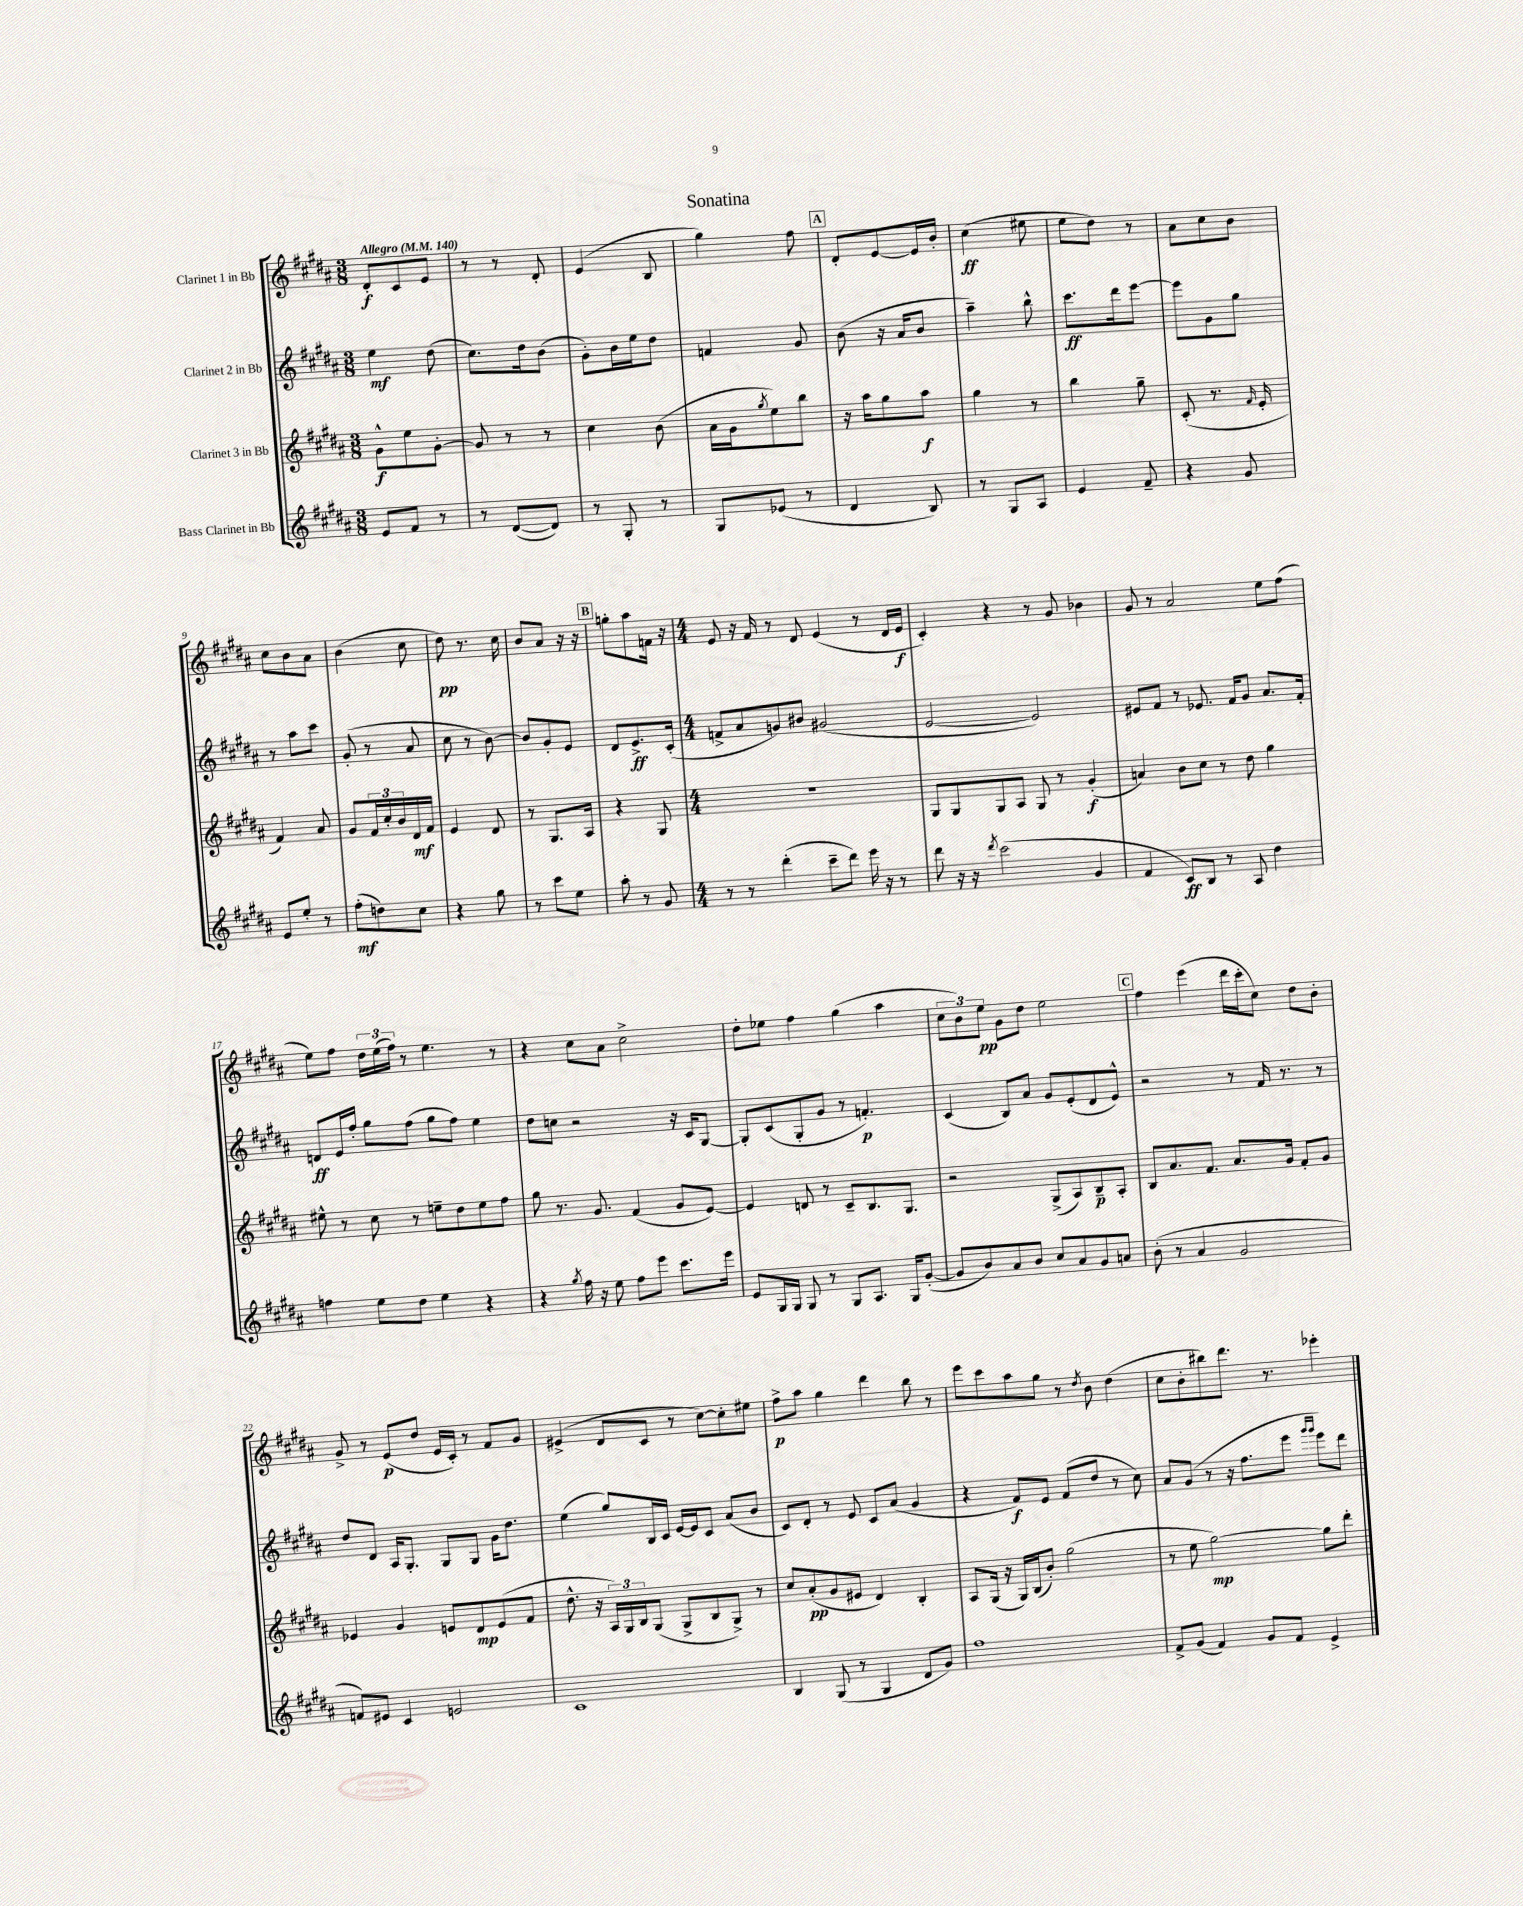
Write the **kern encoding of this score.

**kern	**dynam	**kern	**dynam	**kern	**dynam	**kern	**dynam
*part4	*part4	*part3	*part3	*part2	*part2	*part1	*part1
*staff4	*staff4	*staff3	*staff3	*staff2	*staff2	*staff1	*staff1
*I"Bass Clarinet in Bb	*	*I"Clarinet 3 in Bb	*	*I"Clarinet 2 in Bb	*	*I"Clarinet 1 in Bb	*
*clefG2	*	*clefG2	*	*clefG2	*	*clefG2	*
*k[f#c#g#d#a#]	*	*k[f#c#g#d#a#]	*	*k[f#c#g#d#a#]	*	*k[f#c#g#d#a#]	*
*M3/8	*	*M3/8	*	*M3/8	*	*M3/8	*
*MM140	*	*MM140	*	*MM140	*	*MM140	*
=1	=1	=1	=1	=1	=1	=1	=1
!	!	!	!	!	!	!LO:TX:a:B:t=Allegro	!
8e/L	.	8g#^^\L	f	4ee\	mf	8d#'/L	f
8f#/J	.	8ee\	.	.	.	8c#/	.
8r	.	[8g#'\J	.	(8dd#\	.	8e/J	.
=2	=2	=2	=2	=2	=2	=2	=2
8r	.	8g#/]	.	8.cc#\L)	.	8r	.
([8d#/L	.	8r	.	.	.	8r	.
.	.	.	.	16dd#\k	.	.	.
8d#/J])	.	8r	.	(8b\J	.	8d#'/	.
=3	=3	=3	=3	=3	=3	=3	=3
8r	.	4cc#\	.	8g#'\L)	.	(4e/	.
8G#'/	.	.	.	16b\L	.	.	.
.	.	.	.	16ee\J	.	.	.
8r	.	(8b\	.	8dd#\J	.	8B/	.
=4	=4	=4	=4	=4	=4	=4	=4
8G#/L	.	16a#\LL	.	4fn/	.	4gg#\)	.
.	.	16g#\J	.	.	.	.	.
.	.	8qgg#/	.	.	.	.	.
(8e-X/J	.	8ee\)	.	.	.	.	.
8r	.	8bb\J	.	8g#/	.	8ff#\	.
!!LO:REH:place=s1:t=A
=5	=5	=5	=5	=5	=5	=5	=5
4d#/	.	16r	.	(8b\	.	8d#'/L	.
.	.	16aa#\KL	.	.	.	.	.
.	.	8gg#\	.	16r	.	[8e/	.
.	.	.	.	16a#/KL	.	.	.
8B/)	.	8aa#\J	f	8b/J	.	16e/L]	.
.	.	.	.	.	.	16b'/JJ	.
=6	=6	=6	=6	=6	=6	=6	=6
8r	.	4gg#\	.	4aa#~\)	.	(4cc#\	ff
8G#/L	.	.	.	.	.	.	.
8A#/J	.	8r	.	8bb^^\	.	8ee#X\	.
=7	=7	=7	=7	=7	=7	=7	=7
4e/	.	4bb\	.	8.ccc#\L	ff	8ee\L	.
.	.	.	.	.	.	8dd#\J)	.
.	.	.	.	16ddd#\k	.	.	.
8f#~/	.	8gg#~\	.	[8eee\J	.	8r	.
=8	=8	=8	=8	=8	=8	=8	=8
4r	.	(8c#'/	.	8eee\L]	.	8a#\L	.
.	.	8.r	.	8g#\	.	8cc#\	.
8g#/	.	.	.	8gg#\J	.	8b\J	.
.	.	16qqf#/	.	.	.	.	.
.	.	16e'/	.	.	.	.	.
!!LO:LB:g=z
=9	=9	=9	=9	=9	=9	=9	=9
8e/L	.	4f#/)	.	8r	.	8cc#\L	.
8ee'/J	.	.	.	8aa#\L	.	8b\	.
8r	.	8a#/	.	8ccc#\J	.	8a#\J	.
=10	=10	=10	=10	=10	=10	=10	=10
(8ff#'\L	mf	8g#/L	.	(8g#'/	.	(4b\	.
8ddn\)	.	24f#/L	.	8r	.	.	.
.	.	24cc#'/	.	.	.	.	.
.	.	24b/	.	.	.	.	.
8cc#\J	.	16d#/	mf	8a#/	.	8cc#\	.
.	.	16f#/JJ	.	.	.	.	.
=11	=11	=11	=11	=11	=11	=11	=11
4r	.	4e/	.	8cc#\	.	8dd#\)	pp
.	.	.	.	8r	.	8.r	.
8gg#\	.	8d#/	.	[8b\)	.	.	.
.	.	.	.	.	.	16cc#\	.
=12	=12	=12	=12	=12	=12	=12	=12
8r	.	8r	.	8b/L]	.	8b/L	.
8ccc#\L	.	8.G#/L	.	8g#'/	.	8a#/J	.
8ee\J	.	.	.	8e/J	.	16r	.
.	.	16A#/Jk	.	.	.	16r	.
!!LO:REH:place=s1:t=B
=13	=13	=13	=13	=13	=13	=13	=13
8aa#'\	.	4r	.	8d#/L	.	8ggn'\L	.
8r	.	.	.	8.e^/	ff	8aa#\	.
8g#/	.	8G#/	.	.	.	16fn\Jk	.
.	.	.	.	(16c#'/Jk	.	16r	.
=14	=14	=14	=14	=14	=14	=14	=14
*M4/4	*	*M4/4	*	*M4/4	*	*M4/4	*
8r	.	1r	.	8fn^/L	.	8e/	.
8r	.	.	.	8a#/	.	16r	.
.	.	.	.	.	.	16f#/	.
(4ddd#'\	.	.	.	8gn/)	.	8r	.
.	.	.	.	8b#X/J	.	8d#/	.
8ccc#~\L	.	.	.	(2g#X/	.	(4e/	.
8ddd#\J)	.	.	.	.	.	.	.
16eee\	.	.	.	.	.	8r	.
16r	.	.	.	.	.	.	.
8r	.	.	.	.	.	16d#/LL	.
.	.	.	.	.	.	16e/JJ	f
=15	=15	=15	=15	=15	=15	=15	=15
8ddd#\	.	8G#/L	.	[2e/	.	4c#'/)	.
16r	.	8G#/	.	.	.	.	.
16r	.	.	.	.	.	.	.
8qddd#/	.	.	.	.	.	.	.
(2ccc#\	.	8G#/	.	.	.	4r	.
.	.	8A#/J	.	.	.	.	.
.	.	8G#/	.	2e/])	.	8r	.
.	.	8r	.	.	.	8g#/	.
4g#/	.	(4g#'/	f	.	.	4b-X\	.
=16	=16	=16	=16	=16	=16	=16	=16
4f#/	.	4an/)	.	8e#X/L	.	8g#/	.
.	.	.	.	8f#/J	.	8r	.
8c#/L)	ff	8b\L	.	8r	.	2a#/	.
8B/J	.	8cc#\J	.	8.e-X/	.	.	.
8r	.	8r	.	.	.	.	.
.	.	.	.	16f#/KL	.	.	.
8A#/	.	8dd#\	.	8g#/J	.	.	.
4dd#\	.	4gg#\	.	8.a#/L	.	8ee\L	.
.	.	.	.	.	.	(8ff#\J	.
.	.	.	.	16f#'/Jk	.	.	.
!!LO:LB:g=z
=17	=17	=17	=17	=17	=17	=17	=17
4ffn\	.	8ee#X^^\	.	8dn/L	ff	8ee\L)	.
.	.	8r	.	16e/L	.	8ff#\J	.
.	.	.	.	16ff#'/JJ	.	.	.
8ee\L	.	8cc#\	.	8gg#\L	.	24dd#\LL	.
.	.	.	.	.	.	(24ee\	.
.	.	.	.	.	.	24ff#\JJ)	.
8dd#\J	.	8r	.	(8ff#\J	.	8r	.
4ee\	.	8een~\L	.	8gg#\L	.	4.ee\	.
.	.	8dd#\	.	8ff#\J)	.	.	.
4r	.	8ee\	.	4ee\	.	.	.
.	.	8ff#\J	.	.	.	8r	.
=18	=18	=18	=18	=18	=18	=18	=18
4r	.	8gg#\	.	8dd#\L	.	4r	.
.	.	8.r	.	8ccn\J	.	.	.
8qgg#/	.	.	.	.	.	.	.
16ff#\	.	.	.	2r	.	8cc#\L	.
16r	.	8.g#/	.	.	.	.	.
8ee\	.	.	.	.	.	8a#\J	.
8ff#\L	.	(4f#/	.	.	.	2cc#^\	.
8eee\J	.	.	.	.	.	.	.
8.ccc#\L	.	8g#/L	.	16r	.	.	.
.	.	.	.	16c#/KL	.	.	.
.	.	[8e/J)	.	[8G#/J	.	.	.
16eee\Jk	.	.	.	.	.	.	.
=19	=19	=19	=19	=19	=19	=19	=19
8e/L	.	4e/]	.	8G#'/L]	.	8dd#'\L	.
16G#/L	.	.	.	(8c#/	.	8ee-X\J	.
16G#/JJ	.	.	.	.	.	.	.
8G#/	.	8dn/	.	8G#'/	.	4ff#\	.
8r	.	8r	.	8g#/J	.	.	.
8G#/L	.	8c#~/L	.	8r	.	(4gg#\	.
8.A#/J	.	8.B/	.	4.fn'/)	p	.	.
.	.	.	.	.	.	4aa#\	.
16G#/KL	.	8.G#/J	.	.	.	.	.
([8g#'/J	.	.	.	.	.	.	.
=20	=20	=20	=20	=20	=20	=20	=20
8g#/L]	.	2r	.	(4c#/	.	12cc#\L	.
.	.	.	.	.	.	12b\)	.
8b/)	.	.	.	.	.	.	.
.	.	.	.	.	.	12ee\J	pp
8a#/	.	.	.	8B/L)	.	8g#\L	.
8b/J	.	.	.	8a#/J	.	8dd#\J	.
8cc#/L	.	(8G#^/L	.	8g#/L	.	2ee\	.
8a#/	.	8A#/)	.	(8e'/	.	.	.
8g#/	.	8B~/	p	8d#/	.	.	.
8an/J	.	8A#'/J	.	8e^^/J)	.	.	.
!!LO:REH:place=s1:t=C
=21	=21	=21	=21	=21	=21	=21	=21
(8b'\	.	8B/L	.	2r	.	4ff#\	.
8r	.	8.a#/	.	.	.	.	.
4a#/	.	.	.	.	.	(4eee\	.
.	.	8.f#/J	.	.	.	.	.
2g#/	.	8.a#/L	.	8r	.	16ddd#\LL	.
.	.	.	.	.	.	16ccc#'\J	.
.	.	.	.	16f#/	.	8cc#\J)	.
.	.	16g#/Jk	.	8.r	.	.	.
.	.	8f#'/L	.	.	.	8dd#\L	.
.	.	8g#/J	.	8r	.	8b'\J	.
!!LO:LB:g=z
=22	=22	=22	=22	=22	=22	=22	=22
8fn/L)	.	4e-X/	.	8dd#/L	.	8g#^/	.
8e#X/J	.	.	.	8d#/J	.	8r	.
4c#/	.	4g#/	.	16A#/KL	.	(8e/L	p
.	.	.	.	8.G#'/J	.	.	.
.	.	.	.	.	.	8dd#/J	.
2en/	.	8en/L	.	8G#/L	.	16e/LL	.
.	.	.	.	.	.	16c#'/JJ)	.
.	.	8d#/	mp	8G#/J	.	8r	.
.	.	(8e/	.	16g#\KL	.	8f#/L	.
.	.	.	.	8.dd#\J	.	.	.
.	.	8f#/J	.	.	.	8g#/J	.
=23	=23	=23	=23	=23	=23	=23	=23
1c#	.	8.dd#^^\	.	(4ee\	.	(4e#X^/	.
.	.	16r	.	.	.	.	.
.	.	24A#/LL)	.	8gg#/L)	.	8d#/L	.
.	.	24G#/	.	.	.	.	.
.	.	24B/J	.	.	.	.	.
.	.	(8G#/J	.	16B/L	.	8c#/J	.
.	.	.	.	16c#/JJ	.	.	.
.	.	8G#^/L	.	[16e/LL	.	8r	.
.	.	.	.	16e/J]	.	.	.
.	.	8B/	.	8c#/J	.	[8cc#\L)	.
.	.	8G#^/J)	.	(8a#/L	.	8cc#'\]	.
.	.	8r	.	8b/J	.	8ee#X\J	.
=24	=24	=24	=24	=24	=24	=24	=24
4B/	.	8cc#/L	.	8c#/L)	.	8ff#^\L	p
.	.	(8a#'/	pp	8d#'/J	.	8aa#\J	.
(8G#/	.	8g#/	.	8r	.	4gg#\	.
8r	.	8e#X/J	.	8e/	.	.	.
4G#/	.	4d#/)	.	8c#/L	.	4ddd#\	.
.	.	.	.	(8a#/J	.	.	.
8d#/L	.	4B'/	.	4g#/	.	8bb\	.
8g#/J)	.	.	.	.	.	8r	.
=25	=25	=25	=25	=25	=25	=25	=25
1ff#	.	8A#/L	.	4r	.	8eee\L	.
.	.	(16G#/Jk	.	.	.	8ccc#\	.
.	.	16r	.	.	.	.	.
.	.	16G#/LL)	.	8f#/L)	f	8aa#\	.
.	.	(16B/J	.	.	.	.	.
.	.	8b'/J)	.	8e/J	.	8gg#\J	.
.	.	(2gg#\	.	(8f#/L	.	8r	.
.	.	.	.	.	.	8qdd#/	.
.	.	.	.	8dd#/J	.	8b\	.
.	.	.	.	8r	.	(4dd#\	.
.	.	.	.	8cc#\)	.	.	.
=26	=26	=26	=26	=26	=26	=26	=26
8f#^/L	.	8r	.	8a#/L	.	8cc#\L	.
(8g#/J	.	8ee\	.	(8g#/J	.	8b'\	.
4f#/)	.	[2gg#\)	mp	8r	.	8bb#X\)	.
.	.	.	.	16r	.	8.ddd#\J	.
.	.	.	.	8.ff#\L	.	.	.
8g#/L	.	.	.	.	.	.	.
.	.	.	.	.	.	8.r	.
8f#/J	.	.	.	8eee\J	.	.	.
.	.	.	.	16qqggg#/LL	.	.	.
.	.	.	.	16qqggg#/JJ	.	.	.
4e^/	.	8gg#\L]	.	8eee\L)	.	4eee-X'\	.
.	.	8ddd#'\J	.	8ddd#\J	.	.	.
==	==	==	==	==	==	==	==
*-	*-	*-	*-	*-	*-	*-	*-
